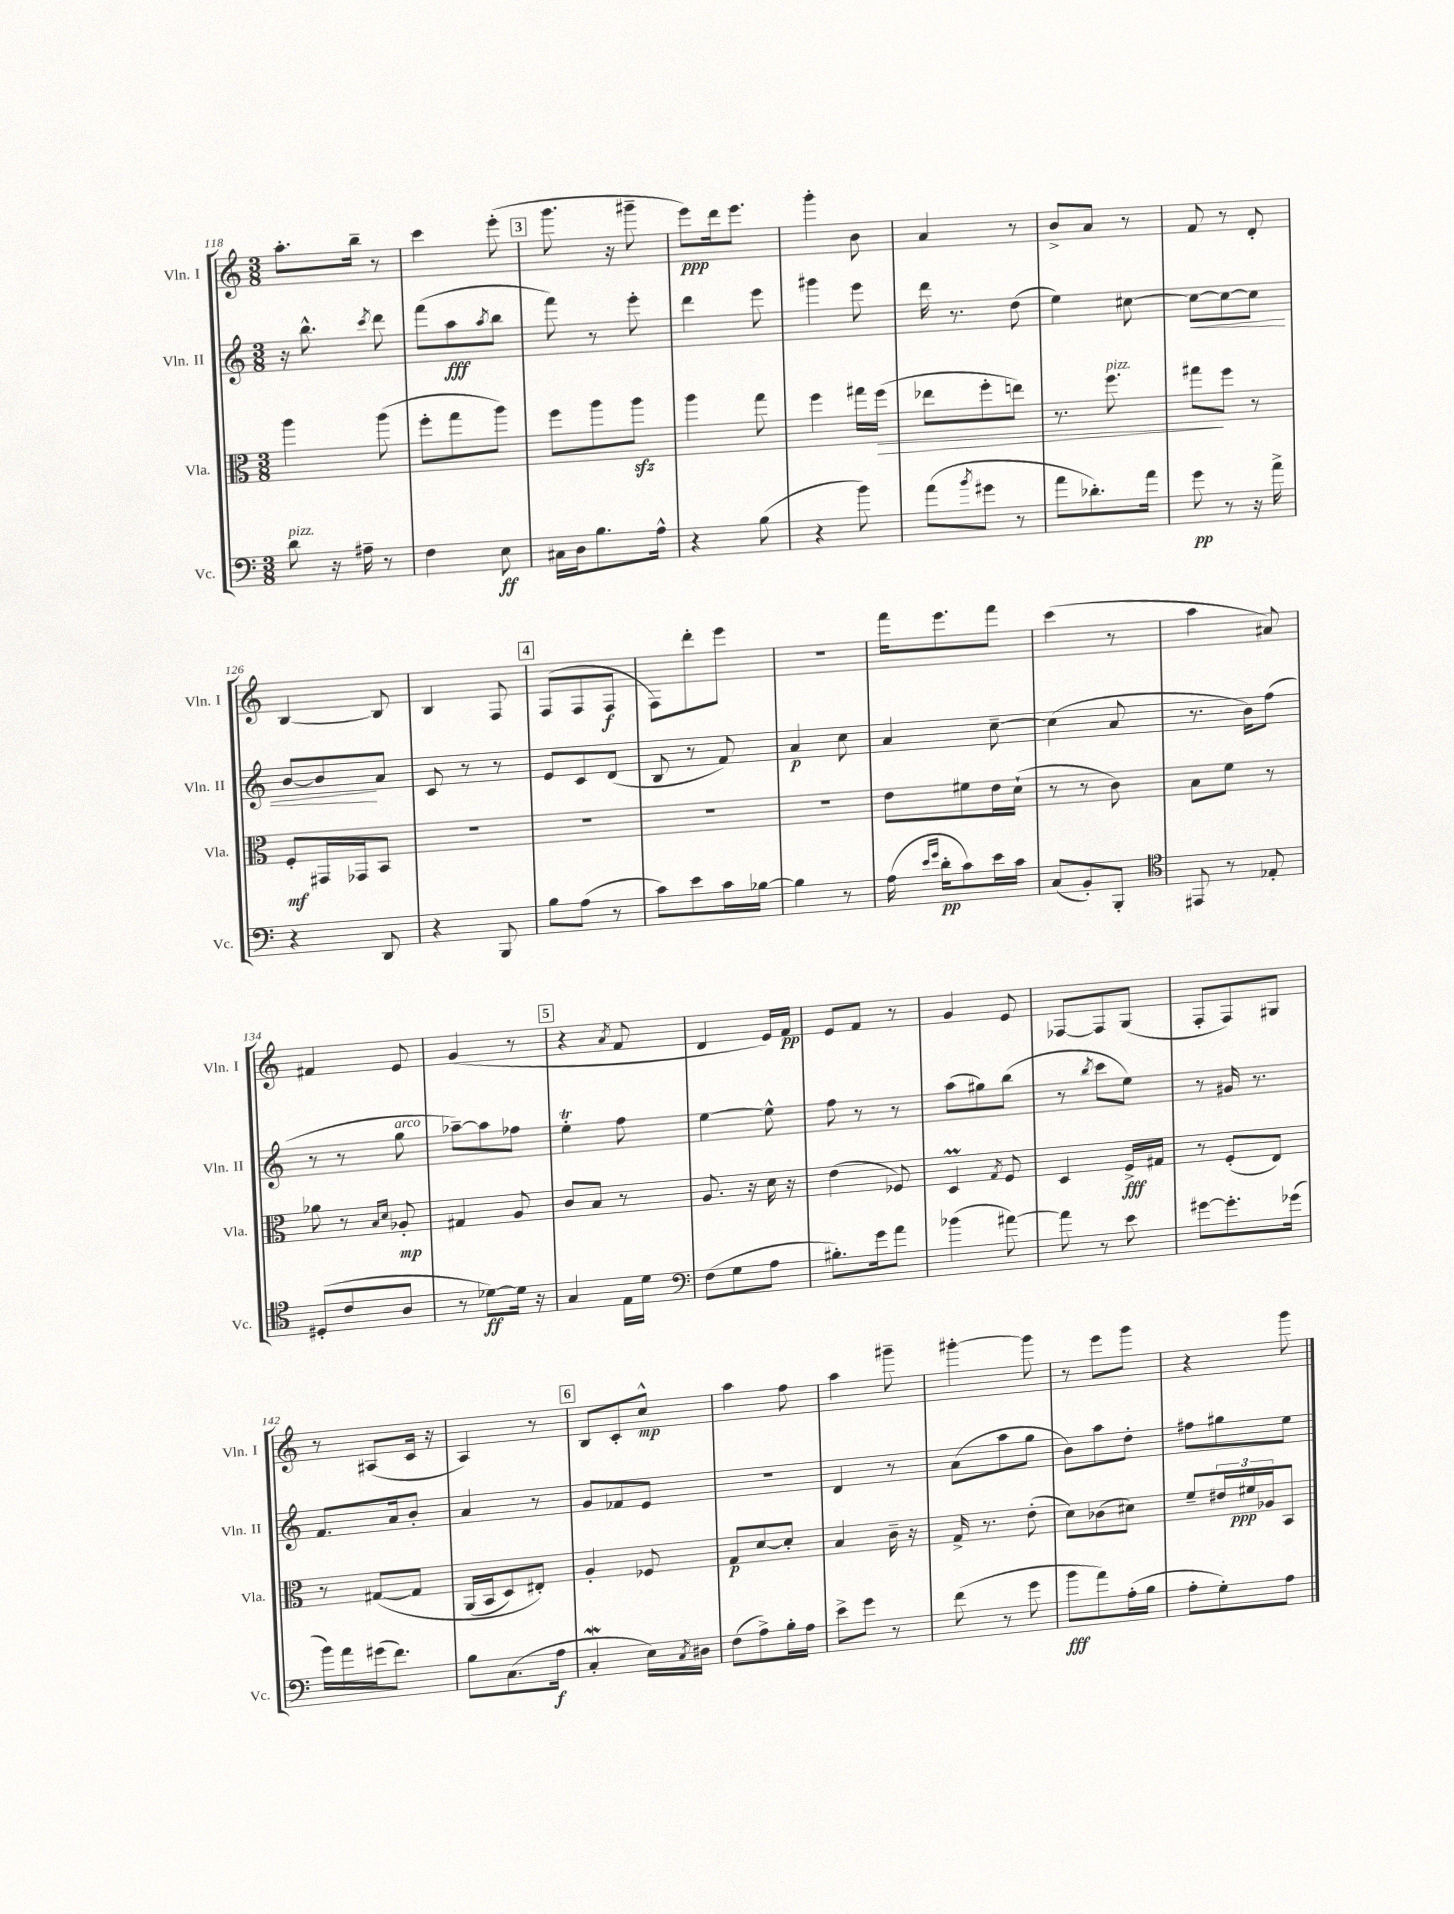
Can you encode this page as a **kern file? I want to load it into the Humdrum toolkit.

**kern	**kern	**kern	**kern
*staff4	*staff3	*staff2	*staff1
*clefF4	*clefC3	*clefG2	*clefG2
*k[]	*k[]	*k[]	*k[]
*M3/8	*M3/8	*M3/8	*M3/8
8d\	4aa\	16r	8.aa'\L
.	.	8.bb^^\	.
16r	.	.	.
16A#~\	.	.	16bb~\Jk
.	.	8qccc/	.
8r	(8aa\	8ddd\	8r
=	=	=	=
4F\	8ff'\L	(8fff\L	4ccc\
.	8gg\	8aa\	.
.	.	8qaa/	.
8E\	8aa\J)	8bb\J	(8eee'\
=	=	=	=
16C#\LL	8ff\L	8fff\)	8.ggg\
16D\J	.	.	.
8.B\	8aa\	8r	.
.	.	.	16r
.	8aa\J	8eee'\	8ggg#~\
16A^^\Jk	.	.	.
=	=	=	=
4r	4aa\	4ddd\	8eee\L)
.	.	.	16ddd\k
.	.	.	8.eee\J
(8B\	8gg\	8eee\	.
=	=	=	=
4r	4ff\	4ggg#\	4ggg'\
8b\)	16gg#\LL	8eee\	8b\
.	(16ff\JJ	.	.
=	=	=	=
(8a\L	8ee-\L	16ddd\	4a/
.	.	8.r	.
8qb/	.	.	.
8g#\J	8ff'\	.	.
8r	8ee\J)	(8dd\	8r
=	=	=	=
8a\L	8.r	4ee\)	8b^/L
8.d-'\)	.	.	8a/J
.	8.ff\	.	.
.	.	[8cc#\	8r
16a\Jk	.	.	.
=	=	=	=
8g\	8gg#\L	8cc#\_L	8f/
8r	8ff\J	8cc#\_	8r
16r	8r	8cc#\]J	8d'/
16a^\	.	.	.
=	=	=	=
4r	8F'/L	[8b/L	[4B/
.	16GG#/L	8b/]	.
.	16GG-/J	.	.
8DD/	8BB/J	8a/J	8B/]
=	=	=	=
4r	4.r	8c/	4B/
.	.	8r	.
8BBB/	.	8r	8F/
=	=	=	=
8B\L	4.r	8e/L	(8F/L
(8A\J	.	8c/	8F/
8r	.	(8d/J	8F/J
=	=	=	=
8c\L)	4.r	8B/	8F\L)
8e\	.	8r	8ddd'\
16c\L	.	8f/)	8eee\J
[16B-\JJ	.	.	.
=	=	=	=
4B-\]	4.r	4a/	4.r
8r	.	8cc\	.
=	=	=	=
(16A\	8e\L	4a/	16fff\LK
16qqe/LL	.	.	.
16qqg/JJ	.	.	.
16d'\LK	.	.	8.eee\
8c\)	8f#\	.	.
16e\L	16e\L	[8cc~\	8fff\J
16c\JJ	(16d`\JJ	.	.
=	=	=	=
(8C/L	8r	(4cc\]	(4ccc\
8BB'/)	8r	.	.
8BBB'/J	8c\)	8a/	8r
=	=	=	=
*clefC4	*	*	*
8EE#/	8B\L	8.r	4aa\
8r	8f\J	.	.
.	.	16b\LK)	.
8E-'/	8r	(8ff\J	8a#/)
=	=	=	=
(8D#'/L	8a-\	8r	4f#/
8c/	8r	8r	.
.	16qqB/LL	.	.
.	16qqd/JJ	.	.
8A/J	8A-'/	8gg\	8e/
=	=	=	=
8r	4G#/	[8aa-~\L)	(4g/
[8d-\L)	.	8aa-\]	.
16d-\]Jk	8A/	8ff-\J	8r
16r	.	.	.
=	=	=	=
4G/	8c/L	4ee'\	4r
.	8B/J	.	.
.	.	.	8qa/
16E\LL	8r	8ff\	8f/
16d\JJ	.	.	.
=	=	=	=
*clefF4	*	*	*
(8F\L	8.A/	[4ee\	4d/
8G\	.	.	.
.	16r	.	.
8A\J	16d\	8ee^^\]	16e/LL)
.	16r	.	16f/JJ
=	=	=	=
8.B#'\L)	(4e\	8ff\	8e/L
.	.	8r	8f/J
16g\k	.	.	.
8a\J	8F-/)	8r	8r
=	=	=	=
(4b-\	4D/	(8aa\L	4g/
.	.	8gg#\)	.
.	8qG/	.	.
[8a#\)	8F/	(8bb\J	8e/
=	=	=	=
8a#\]	4D/	8r	[8F-/L
.	.	8qbb/	.
8r	.	8ccc\L	8F-/]
8e\	16F^/LL	8ee\J)	(8G/J
.	16G#/JJ	.	.
=	=	=	=
[8g#\L	8r	8r	8F'/L
8.g#'\]	(8F'/L	16g#/	8F/)
.	.	8.r	.
.	8E/J)	.	8G#/J
(16g-\Jk	.	.	.
=	=	=	=
16b\LL)	8r	8.f/L	8r
16a\	.	.	.
(16g#\J	&([8G#/L	.	(8A#/L
8.f\J)	.	16a/k	.
.	8G#/]J	8b'/J	16c/Jk
.	.	.	16r
=	=	=	=
8B\L	(16AA/LL	4a/	4A/)
.	16BB/J	.	.
(8.C\	8D/)	.	.
.	8E#'/J&)	8r	8r
16A\Jk	.	.	.
=	=	=	=
4C'/	4A'/	8g/L	8B/L
.	.	8f-/	8c'/
16E\LL)	8F-/	8e/J	8cc^^/J
8qC/	.	.	.
16D#\JJ	.	.	.
=	=	=	=
(8F\L	8G/L	4.r	4aa\
8A^\)	[8d/	.	.
16B'\L	8d'/]J	.	8ff\
16A\JJ	.	.	.
=	=	=	=
8e^\L	4B/	4d/	4aa\
8g\J	.	.	.
8r	16c~\	8r	8ggg#~\
.	16r	.	.
=	=	=	=
(8f\	16G^/	(8a\L	[4ggg#'\
.	8.r	.	.
8r	.	8aa\	.
8g\	(8e'\	8gg\J	8ggg#\]
=	=	=	=
8b\L	8d\L)	8b\L)	8r
8a\)	(8c-\	8aa\	8eee\L
(16A'\L	8d#\J)	8dd'\J	8ggg\J
16B\JJ	.	.	.
=	=	=	=
8A'\L	8f~/L	8ff#\L	4r
8G'\)	24e#/L	8gg#\	.
.	24f#/	.	.
.	24A-/J	.	.
8A\J	8BB/J	8ee\J	8ggg\
==	==	==	==
*-	*-	*-	*-
